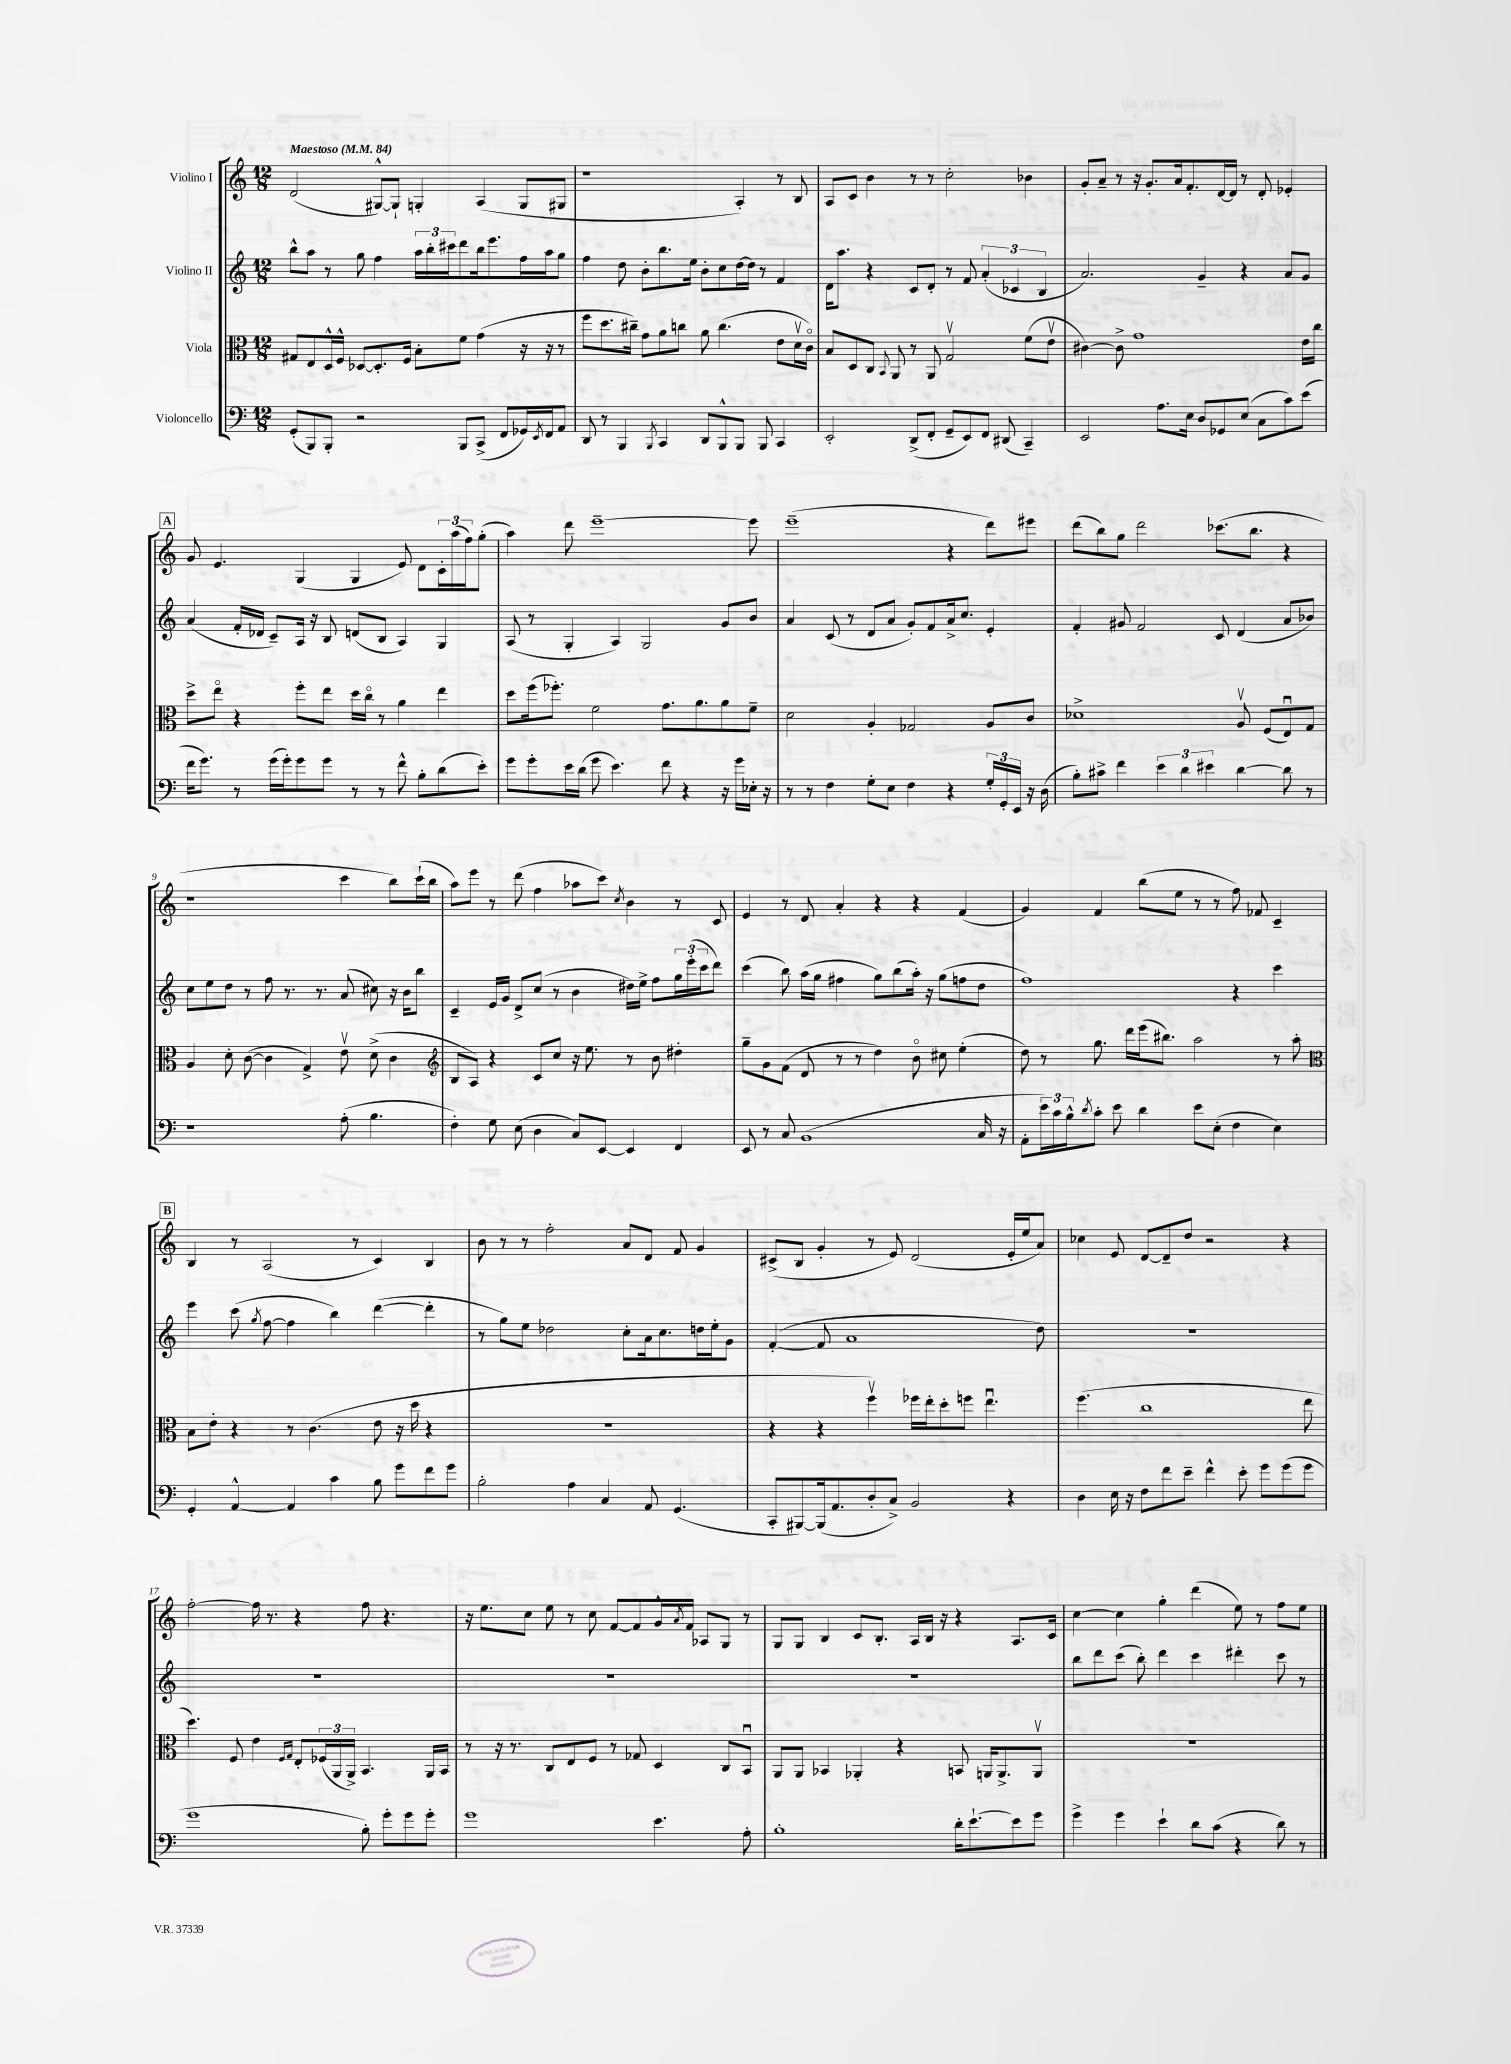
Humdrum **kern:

**kern	**kern	**kern	**kern
*staff4	*staff3	*staff2	*staff1
*clefF4	*clefC3	*clefG2	*clefG2
*k[]	*k[]	*k[]	*k[]
*M12/8	*M12/8	*M12/8	*M12/8
*MM84	*MM84	*MM84	*MM84
(8GG'	8G#	8bb^^	(2d
8BBB)	8E	8aa	.
8BBB'	16D^^	8r	.
.	16F^^	.	.
2r	[8D-	8gg	.
.	8.D-']	4ff	[8G#^^)
.	.	.	8G#`]
.	16F	.	.
.	8B'	24aa	4G'
.	.	24bb'	.
.	.	24ccc#	.
8BBB	8f	8ddd	.
(8CC^	(4g	16bb	(4A
.	.	8.eee	.
8FF	.	.	.
16GG-)	16r	16ff	8G
8qEE	.	.	.
16FF	16r	16aa	.
8AA	8r	8gg	8G#
=	=	=	=
8DD	8ff	4ff	1r
8r	8.dd	.	.
4BBB	.	8dd	.
.	16cc#~)	.	.
.	8g	8b'	.
8qBBB	.	.	.
4CC	8a	8.bb	.
.	8cc	.	.
.	.	16ee	.
8DD	8a	8b'	.
8BBB^^	(4.cc	8cc	.
8BBB	.	[16dd	4A')
.	.	16dd]	.
8BBB	.	8r	.
4CC	8e	4f	8r
.	16dv	.	8B
.	16co)	.	.
=	=	=	=
2EE'	8B	16d	8A
.	.	8.aa	.
.	8D	.	8c
.	8C	4r	4b
.	8qqBB	.	.
.	8AA	.	.
(8DD^	8r	8c	8r
8FF'	8AA	8d'	8r
8GG~	2Gv	8r	2cc'
8EE)	.	8f	.
8FF	.	(6a'	.
(8DD#	.	.	.
.	.	6c-	.
4CC~)	(8f	.	4b-
.	.	6B	.
.	8ev	.	.
=	=	=	=
2EE	[4c#)	2.a)	8g'
.	.	.	8a~
.	8c#^]	.	8r
.	1g	.	16r
.	.	.	8.g'
8.A	.	.	.
.	.	.	16a
16E	.	.	8.f'
8D	.	4g~	.
8GG-	.	.	[16d
.	.	.	16d]
(8E	.	4r	8r
8C	.	.	8d'
8c)	.	8a	4e-'
(8e	16e	8g	.
.	16cc	.	.
=	=	=	=
16f	8dd^	(4a	8g
8.g)	.	.	.
.	8eeo	.	4.e
8r	4r	16f'	.
.	.	16d-	.
(16g	.	8c~)	.
16g')	.	.	.
8g	8ff'	16A	(4G
.	.	16r	.
8g	8ee	8B	.
8r	16dd	(8d	4G
.	16cco	.	.
8r	8r	8B	.
8f^^	4a	4A)	8e)
8B'	.	.	8d
(8d	4ee	4G	24c'
.	.	.	(24aa
.	.	.	24ff)
8e')	.	.	(8gg'
=	=	=	=
8g	8dd	(8A	4aa)
8g'	(16ff	8r	.
.	8.ff-')	.	.
16e	.	4G'	8ddd
(16d	.	.	.
8g	2f	.	[1eee~
4.e)	.	4A)	.
.	.	2G	.
8f	8.g	.	.
4r	.	.	.
.	8.a	.	.
16r	8a	8g	.
16g	.	.	.
16E-'	8f~	8b	8eee]
16r	.	.	.
=	=	=	=
8r	2d	4a	(1eee~
8r	.	.	.
4F	.	(8c	.
.	.	8r	.
8G'	4A'	8d	.
8E	.	8a	.
4F	2G-	8g')	.
.	.	8f	.
4r	.	16a^	4r
.	.	8.cc	.
24G'	8A	4e'	8ddd)
24GG'	.	.	.
24EE	.	.	.
16r	8c	.	8eee#
(16D	.	.	.
=	=	=	=
8B')	1d-^	4f'	(8ddd
8c#^	.	.	8bb)
4f	.	8g#	8gg
.	.	2f	2ddd
6e	.	.	.
6d	.	.	.
6e#	.	.	.
.	.	8c	(8.ccc-
[4d	8Av	(4d	.
.	.	.	8.bb
.	(8F	.	.
8d]	8Eu)	8a	4r
8r	8G	8b-)	.
=	=	=	=
1r	4A	8cc	1r
.	.	8ee	.
.	8d'	8dd	.
.	([8c	8r	.
.	4c]	8ff	.
.	.	8.r	.
.	4G^)	.	.
.	.	8.r	.
(8A'	8ev	(8a	4ccc
4.B	(8d^	8cc#)	.
.	4c	16r	8bb)
.	.	16b	.
.	.	8bb	(16ccc`
.	.	.	16bb
=	=	=	=
*	*clefG2	*	*
4F')	8B	4c~	8aa)
.	8A)	.	8eee
8G	4r	16e	8r
.	.	16g	.
(8E	.	8d^	(8ddd
4D	8c	(8cc	4ff
.	8cc	8r	.
8C)	16r	4b	8aa-
.	8.ee	.	.
[8EE	.	.	8ccc)
.	.	.	8qcc
4EE]	8r	16dd#)	4b
.	.	16ee^	.
.	8b	8ff	.
4FF	4dd#'	24gg	8r
.	.	(24eee'	.
.	.	24ccc	.
.	.	8ddd)	8c
=	=	=	=
8EE	8gg~	(4ccc	4e
8r	8g	.	.
8C	(8f	8bb)	8r
(1BB	8d	(16aa	8d
.	.	16gg	.
.	8r	4ff#	4a'
.	8r	.	.
.	4dd)	8gg)	4r
.	.	(8bb	.
.	8bo	16aa')	4r
.	.	16r	.
.	8cc#	(8gg	.
.	(4ee'	8ff	(4f
16C	.	8dd	.
16r	.	.	.
=	=	=	=
8AA'	8dd)	1ff)	4g)
24e)	8r	.	.
24c	.	.	.
24B^^	.	.	.
8qd	.	.	.
8c'	8.gg	.	4f
8e	.	.	.
.	16ddd	.	.
4d	(16eee	.	(8bb
.	8.bb#)	.	.
.	.	.	8ee
8e	2aa	.	8r
(8E'	.	.	8r
4F	.	4r	8ff)
.	.	.	8f-
4E)	8r	4ccc	4c~
.	8aa'	.	.
=	=	=	=
*	*clefC3	*	*
4GG'	8B	4eee	4B
.	8e'	.	.
[4AA^^	4r	(8ccc	8r
.	.	8qgg	.
.	.	[8ff	(2A
4AA]	8r	4ff]	.
.	(4.c	.	.
4c	.	4bb)	.
.	.	.	8r
8B	8e	([4ddd	4c)
8g	16r	.	.
.	16dd	.	.
8f	4r	4ddd']	4B
8g	.	.	.
=	=	=	=
2B'	1.r	8r	8b
.	.	8gg)	8r
.	.	8ee	8r
.	.	2dd-	2ff'
4A	.	.	.
4C	.	.	.
.	.	8cc'	8a
8AA	.	16a	8d
.	.	8.cc	.
(4.GG	.	.	8f
.	.	16dd	4g
.	.	16ee'	.
.	.	8g	.
=	=	=	=
8CC'	4r	([4f'	(8c#^
[8BBB#)	.	.	8B
(16BBB#]	4r	8f]	4g'
8.AA	.	.	.
.	.	1a	.
8D'	4ffv)	.	8r
8C^)	.	.	8e)
2BB	16ff-	.	(2d
.	16ee'	.	.
.	8dd'	.	.
.	8ff	.	.
.	4.eeu	.	.
4r	.	.	16e'
.	.	.	16ee
.	.	8dd)	8a)
=	=	=	=
4D	(4.ff	1.r	4cc-
16E	.	.	8e
16r	.	.	.
8F	1cc	.	[8d
8f	.	.	8d~]
8e~	.	.	8dd
4f^^	.	.	2r
8e'	.	.	.
8g	.	.	.
(8g	.	.	4r
8g	8ee	.	.
=	=	=	=
1g	4.dd)	1.r	[2ff'
.	8F	.	.
.	4e	.	16ff]
.	.	.	8.r
.	16qqF	.	.
.	16qqG	.	.
.	8E'	.	4r
.	(24F-	.	.
.	24AA	.	.
.	24AA^)	.	.
8B')	4.BB	.	8ff
8g'	.	.	4.r
8g	.	.	.
8g'	16AA	.	.
.	16BB	.	.
=	=	=	=
1g	8r	1.r	16r
.	.	.	8.ee
.	16r	.	.
.	8.r	.	.
.	.	.	8cc
.	8C	.	8ee
.	8E	.	8r
.	8F	.	8cc
.	8r	.	[8f
.	8G-	.	8f]
4.e	4D	.	16g^^
.	.	.	8qa
.	.	.	16f
.	.	.	8A-
.	8C	.	8G
8A'	8BBu	.	8r
=	=	=	=
1B'	8AA	1.r	8G
.	8AA	.	8G
.	4BB-	.	4B
.	4AA-'	.	8c
.	.	.	8.B'
.	4r	.	.
.	.	.	16A
.	.	.	16B
.	.	.	16r
16d'	8BB	.	4r
[8.e`	.	.	.
.	16AA	.	.
.	8.AA^	.	.
8e]	.	.	8.A
8g	8AAv	.	.
.	.	.	16c
=	=	=	=
4g^	1.r	8bb	[4cc
.	.	8ddd	.
4g	.	(8ccc	4cc]
.	.	8bb')	.
4e`	.	4ddd	4gg'
8d	.	4ccc	(4ddd
(8c	.	.	.
4r	.	4ddd#'	8ee)
.	.	.	8r
8d)	.	8ccc	8ff
8r	.	8r	8ee
==	==	==	==
*-	*-	*-	*-
